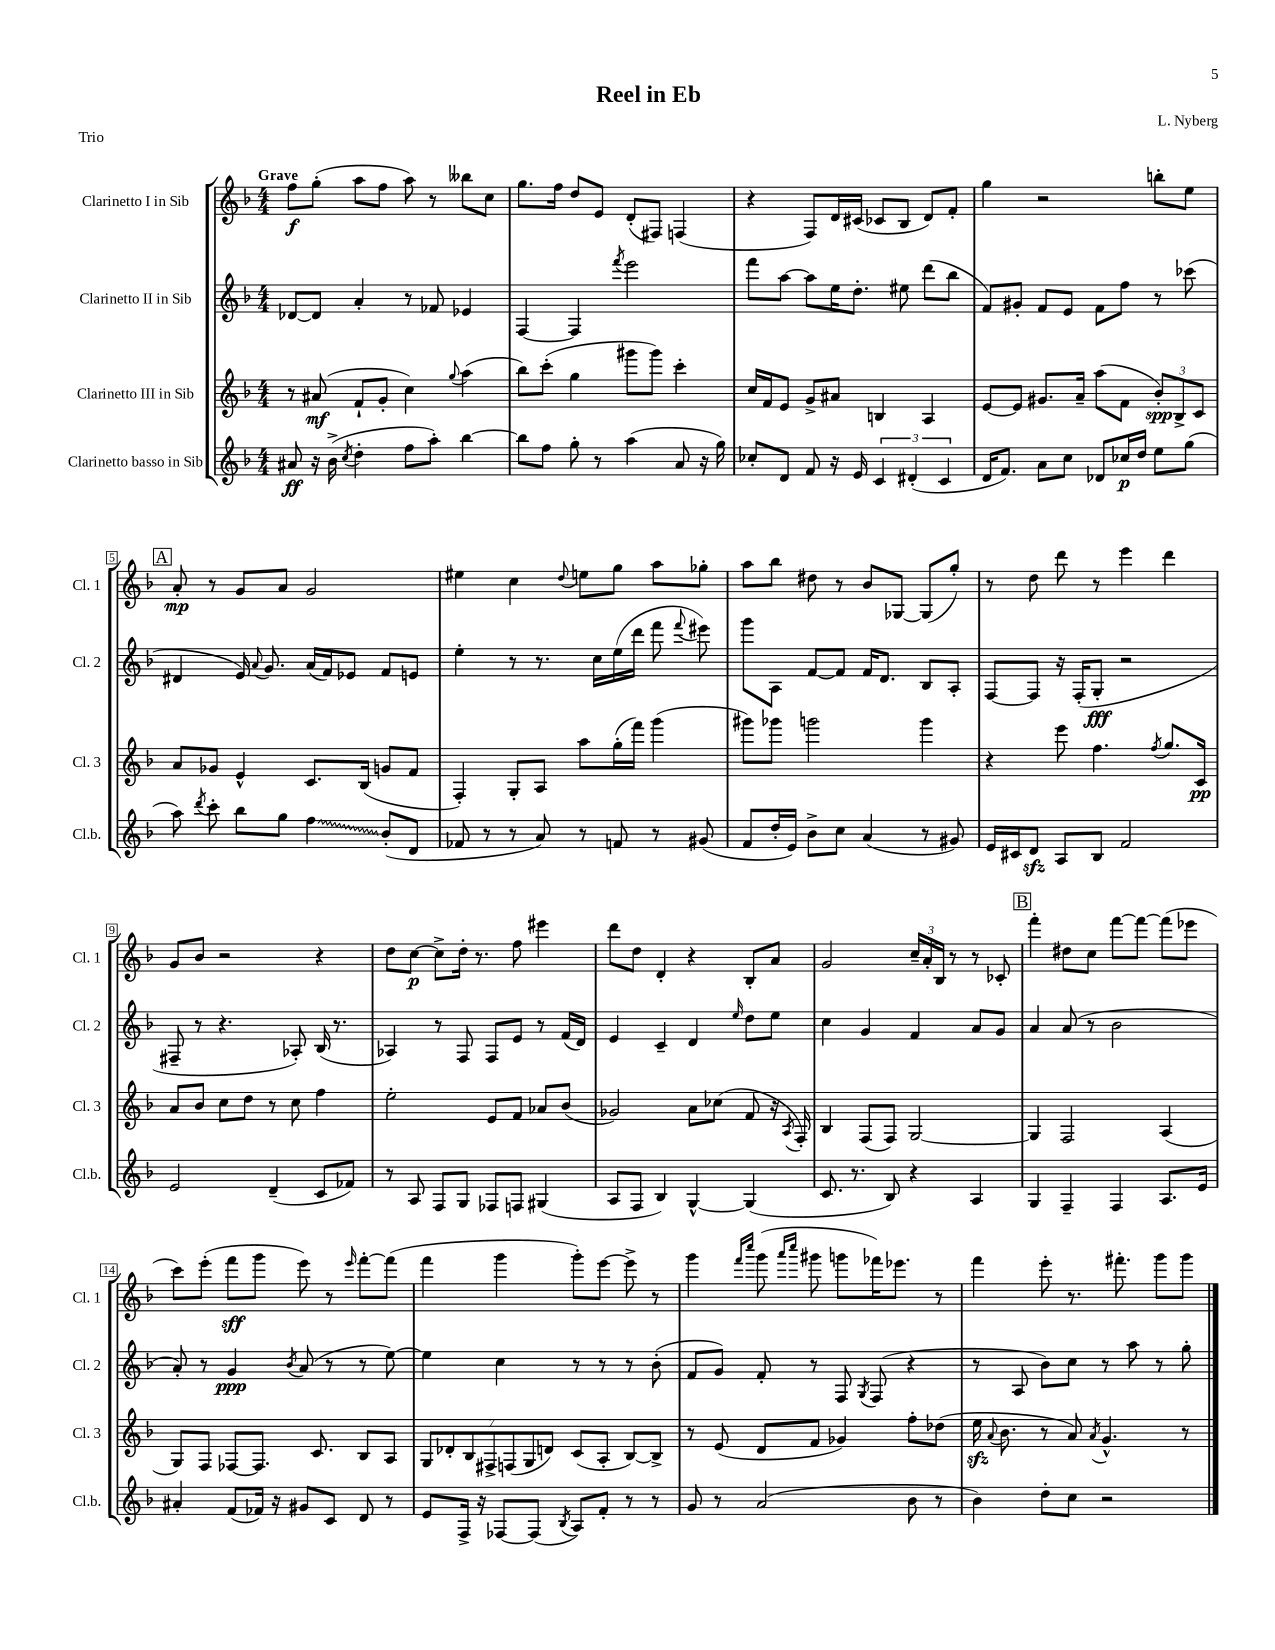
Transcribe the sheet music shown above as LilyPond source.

\header { title = "Reel in Eb" composer = "L. Nyberg" piece = "Trio" }
<<
\new StaffGroup <<
\new Staff = "s0" \with { instrumentName = "Clarinetto I in Sib" shortInstrumentName = "Cl. 1" } {
    \clef treble \key f \major \numericTimeSignature \time 4/4 \tempo "Grave"
    \autoBeamOff f''8[\f g''8]-.( a''8[ f''8] a''8) r8 beses''8[ c''8] |
    g''8.[ f''16] d''8[ e'8] d'8[-.( fis8]) f4( |
    r4 f8[) d'16 cis'16]( ces'8[ bes8] d'8[) f'8]-. |
    g''4 r2 b''8[-. e''8] |
    \mark \markup { \box "A" } a'8-.\mp r8 g'8[ a'8] g'2 |
    eis''4 c''4 \appoggiatura { d''8 } e''8[ g''8] a''8[ ges''8]-. |
    a''8[ bes''8] dis''8 r8 bes'8[ ges8]~ ges8[( g''8]-.) |
    r8 d''8 d'''8 r8 e'''4 d'''4 |
    g'8[ bes'8] r2 r4 |
    d''8[ c''8]~\p c''8[-> d''16]-. r8. f''8 eis'''4 |
    d'''8[ d''8] d'4-. r4 bes8[-. a'8] |
    g'2 \tuplet 3/2 { c''16[-- a'16-. bes16] } r8 r8 ces'8-. |
    \mark \markup { \box "B" } f'''4-. dis''8[ c''8] f'''8[~ f'''8]~ f'''8[( ees'''8] |
    c'''8[) e'''8]-.( f'''8[\sff g'''8] e'''8) r8 \grace { e'''16 } f'''8[~-. f'''8]( |
    f'''4 g'''4 g'''8[-.) e'''8]~ e'''8-> r8 |
    g'''4 \grace { f'''16[ c''''16] } g'''8( \grace { a'''16[ c''''16] } gis'''8 g'''8[ fes'''16) ees'''8.] r8 |
    f'''4 e'''8-. r8. fis'''8.-. g'''8[ g'''8] \bar "|." |
}
\new Staff = "s1" \with { instrumentName = "Clarinetto II in Sib" shortInstrumentName = "Cl. 2" } {
    \clef treble \key f \major \numericTimeSignature \time 4/4
    \autoBeamOff des'8[~ des'8] a'4-. r8 fes'8 ees'4 |
    f4~ f4 \acciaccatura { f'''8 } e'''2 |
    f'''8[ a''8]~ a''8[ e''16 d''8.]-. eis''8 d'''8[( bes''8] |
    f'8[) gis'8]-. f'8[ e'8] f'8[ f''8] r8 ces'''8( |
    \mark \markup { \box "A" } dis'4 e'16) \appoggiatura { a'8 } g'8. a'16[( f'16) ees'8] f'8[ e'8] |
    e''4-. r8 r8. c''16[ e''16( d'''16] f'''8 \appoggiatura { f'''8 } eis'''8) |
    g'''8[ a8] f'8[~ f'8] f'16[ d'8.] bes8[ a8]-. |
    f8[~ f8] r16 f16[-.( g8]-.\fff r2 |
    fis8-- r8 r4. aes8-.) bes16( r8. |
    aes4) r8 f8 f8[ e'8] r8 f'16[( d'16]) |
    e'4 c'4-- d'4 \grace { e''16 } d''8[ e''8] |
    c''4 g'4 f'4 a'8[ g'8] |
    \mark \markup { \box "B" } a'4 a'8( r8 bes'2 |
    a'8-.) r8 g'4\ppp \acciaccatura { bes'8 } a'8( r8 r8 e''8~) |
    e''4 c''4 r8 r8 r8 bes'8-.( |
    f'8[ g'8]) f'8-. r8 f8 \acciaccatura { g8 } f8( r4 |
    r8 a8 bes'8[) c''8] r8 a''8 r8 g''8-. \bar "|." |
}
\new Staff = "s2" \with { instrumentName = "Clarinetto III in Sib" shortInstrumentName = "Cl. 3" } {
    \clef treble \key f \major \numericTimeSignature \time 4/4
    \autoBeamOff r8 ais'8\mf( f'8[-! g'8]-. c''4) \appoggiatura { g''8 } a''4( |
    bes''8[) c'''8]-.( g''4 gis'''8[ gis'''8]) c'''4-. |
    c''16[ f'16 e'8] g'8[-> ais'8] b4 a4 |
    e'8[~ e'8] gis'8.[ a'16]-- a''8[( f'8] \tuplet 3/2 { bes'8[-.\spp) bes8-> c'8] } |
    \mark \markup { \box "A" } a'8[ ges'8] e'4-^ c'8.[ bes16]( g'8[ f'8] |
    f4-.) g8[-. a8] a''8[ g''16-.( f'''16]) g'''4( |
    gis'''8[) ges'''8] g'''2 g'''4 |
    r4 e'''8 f''4. \acciaccatura { f''8 } g''8.[ c'16]\pp |
    a'8[ bes'8] c''8[ d''8] r8 c''8 f''4 |
    e''2-. e'8[ f'8] aes'8[ bes'8]( |
    ges'2) a'8[ ces''8]( f'8 r16 \acciaccatura { a8 } f16-.) |
    bes4 f8[( f8]) g2~ |
    \mark \markup { \box "B" } g4 f2 a4( |
    g8[) f8] fes8[~ fes8.] c'8. bes8[ a8] |
    \tuplet 7/4 { g8[ des'8-. bes8 fis8-> f8( g8 d'8]) } c'8[( a8]-. bes8[~) bes8]-> |
    r8 e'8( d'8[ f'8] ges'4) f''8[-. des''8]( |
    e''16\sfz \appoggiatura { a'8 } bes'8. r8 a'8) \acciaccatura { a'8 } g'4.-^ r8 \bar "|." |
}
\new Staff = "s3" \with { instrumentName = "Clarinetto basso in Sib" shortInstrumentName = "Cl.b." } {
    \clef treble \key f \major \numericTimeSignature \time 4/4
    \autoBeamOff ais'8\ff r16 bes'16->( \acciaccatura { c''8 } d''4-. f''8[ a''8]-.) bes''4~ |
    bes''8[ f''8] g''8-. r8 a''4( a'8 r16 g''16) |
    ces''8[-. d'8] f'8 r16 e'16 \tuplet 3/2 { c'4 dis'4-.( c'4 } |
    d'16[ f'8.]) a'8[ c''8] des'8[ ces''16\p d''16] e''8[ g''8]( |
    \mark \markup { \box "A" } a''8) \acciaccatura { d'''8 } c'''8-. bes''8[ g''8] \once \override Glissando.style = #'zigzag f''4\glissando bes'8[-.( d'8] |
    fes'8 r8 r8 a'8) r8 f'8 r8 gis'8( |
    f'8[ d''16-. e'16]) bes'8[-> c''8] a'4( r8 gis'8) |
    e'16[ cis'16 d'8]\sfz a8[ bes8] f'2 |
    e'2 d'4--( c'8[ fes'8]) |
    r8 a8 f8[ g8] fes8[ f8] gis4( |
    a8[ f8] bes4) g4~-^ g4( |
    c'8. r8. bes8) r4 a4 |
    \mark \markup { \box "B" } g4 f4-- f4 a8.[ e'16] |
    ais'4-. f'8[( fes'16]) r16 gis'8[ c'8] d'8 r8 |
    e'8[ f16]-> r16 fes8[~ fes8]( \acciaccatura { bes8 } a8[) f'8]-. r8 r8 |
    g'8 r8 a'2( bes'8 r8 |
    bes'4) d''8[-. c''8] r2 \bar "|." |
}
>>
>>
\layout { \context { \Score \override BarNumber.stencil = #(make-stencil-boxer 0.1 0.3 ly:text-interface::print) } }
